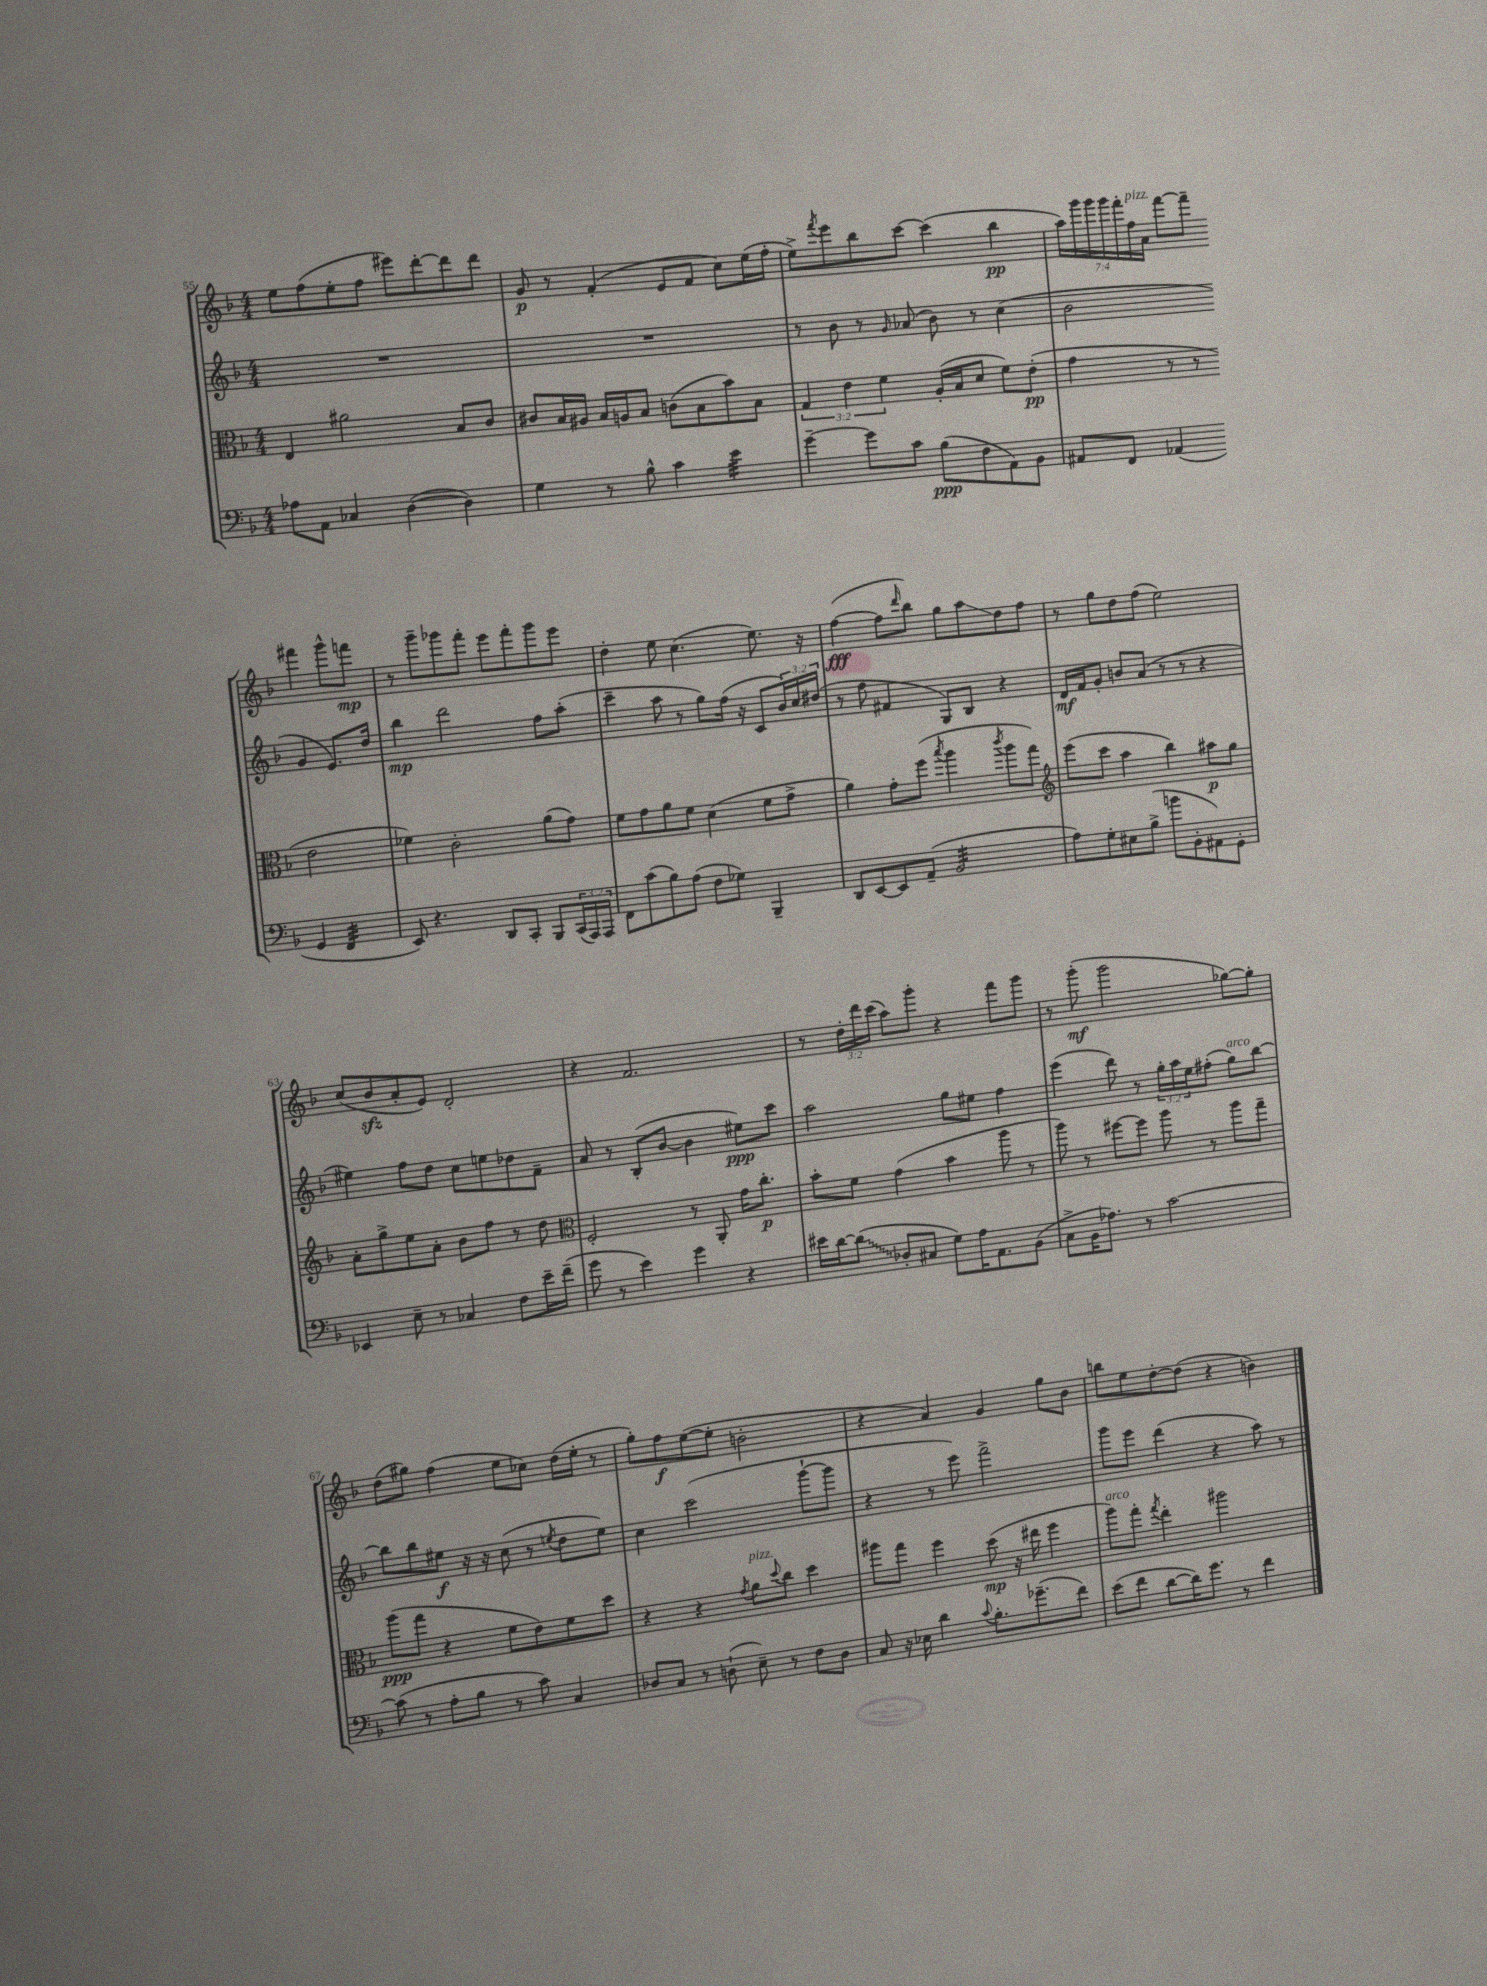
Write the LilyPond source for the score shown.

<<
\new StaffGroup <<
\new Staff = "s0" {
    \clef treble \key f \major \numericTimeSignature \time 4/4 \override Staff.TupletNumber.text = #tuplet-number::calc-fraction-text
    e''8 f''8( e''8-. f''8 eis'''8) d'''8~-. d'''8 d'''8 |
    g'8\p r8 f'4-.( e'8 f'8 c''8) e''16( f''16-. |
    e''8->) \acciaccatura { f'''8 } e'''8 bes''8 c'''8~ c'''4( bes''4\pp |
    \tuplet 7/4 { a''16) g'''16 g'''16 g'''16 f'''16-. f''16^\markup { \italic "pizz." } a'16 } f'''8~ f'''8-- fis'''4 g'''8-^ f'''8\mp |
    r8 g'''8-- ges'''8 f'''8-. e'''8 f'''8-. ges'''8 e'''8 |
    d''4-. e''8 c''4.( e''8.) r16 |
    f''4~\fff( f''8 \grace { d'''16 } bes''8) g''8 a''8\glissando d''8 f''8 |
    r8 g''8 d''8 f''8( e''2) |
    c''8( bes'8\sfz a'8-. e'8) d'2-. |
    r4 f'2. |
    r8 \tuplet 3/2 { d''16-. d'''16 c'''16( } a''8) g'''8-. r4 f'''8 g'''8 |
    r8 g'''8-.\mf( g'''2 ges''8~) ges''8-. |
    d''8( gis''8) f''4( e''8 ces''8) d''16( e''16-. r8 |
    g''8-.) f''8\f e''8~( e''8-. b'2-. |
    r4 a'4) g'4 g''8 bes'8 |
    b''8 e''8 d''8~-. d''8( r4 b'4) \bar "|." |
}
\new Staff = "s1" {
    \clef treble \key f \major \numericTimeSignature \time 4/4 \override Staff.TupletNumber.text = #tuplet-number::calc-fraction-text
    R1 |
    R1 |
    r8 bes'8 r8 \grace { g'16 } aes'8( bes'8) r8 c''4( |
    bes'2 g'4 e'8.) d''16 |
    bes''4\mp d'''2 f''8 a''8-.( |
    c'''4-- a''8 r8 g''8) f''16( r16 c'8 \tuplet 3/2 { bes'16) c''16 dis''16( } |
    r8 f''8 fis'4 g8) bes8 r4 |
    d'16\mf f'16 g'8-. b'8 a'8( r8 r8 r4 |
    eis''4) f''8 d''8 c''8 e''8 des''8 f'8-- |
    a'8 r8 bes8-.( bes'8~ bes'4 eis''8\ppp) c'''8 |
    a''2 g''8 eis''8 f''4 |
    e'''4( d'''8) r8 \tuplet 3/2 { g''16-. a''16 e''16 } fis''8-.( g''8^\markup { \italic "arco" }) bes''8~ |
    bes''8 bes''8 eis''8\f r16 r16 c''8( r8 \acciaccatura { e''8 } d''8 e''8) |
    c''4 c'''2( g'''8~-! g'''8 |
    r4 r8 e'''8) f'''2-> |
    g'''8 e'''8 d'''4( r4 a''8) r8 \bar "|." |
}
\new Staff = "s2" {
    \clef alto \key f \major \numericTimeSignature \time 4/4 \override Staff.TupletNumber.text = #tuplet-number::calc-fraction-text
    e4 ais'2 bes8 c'8 |
    cis'8 bes16 ais16 bes16 a16 bes8 c'8( bes8 bes'8) bes8 |
    \tuplet 3/2 { g4 e'4 f'4 } a16-.( bes16 d'8 f'8) e'8-.\pp( |
    g'4 r8 r8 e'2 |
    fes'4) c'2-. a'8( g'8) |
    f'8 g'8 a'8 f'8 d'4( f'8 g'8-> |
    a'4) g'8-. f''8( \acciaccatura { bes''8 } a''4 \acciaccatura { c'''8 } a''8 g''8) |
    \clef treble e'''8( c'''8 a''4 bes''4) ais''8\p g''8 |
    a'8-. g''8-> e''8 a'8-. bes'8 f''8 r8 d''8 |
    \clef alto f2-. r8 a,8-. g'16 c''8.-.\p |
    bes'8-. f'8 g'4( bes'4 a''8 r8 |
    a''8) r8 fis''8~ fis''8 a''8 r8 a''8 g''8-- |
    a''8\ppp( g''8 r4 f'8 e'8) f'8 d''8 |
    r4 r4 \acciaccatura { g'8 } a'8^\markup { \italic "pizz." } \appoggiatura { d''8 } c''8 d''4 |
    ais''8 g''8 f''4 d''8\mp( r16 eis''16 f''4 |
    a''8^\markup { \italic "arco" }) g''8-. \acciaccatura { g''8 } e''4-. ais''2 \bar "|." |
}
\new Staff = "s3" {
    \clef bass \key f \major \numericTimeSignature \time 4/4 \override Staff.TupletNumber.text = #tuplet-number::calc-fraction-text
    aes8 a,8 ces4 d4~( d4) |
    g4 r8 bes8-^ c'4 e'4:32 |
    g'4~-- g'8 c'8 bes8\ppp( f8 a,8) bes,8 |
    ais,8 f,8 aes,4( g,4 f,4:32 |
    e,8) r4. d,8 c,8-. bes,,8 \tuplet 3/2 { c,16( a,,16) a,,16 } |
    f,8 c'8( bes8) a8( f8 ges8) bes,,4-- |
    d,8 e,8~ e,8 a,8--( bes,2:32 |
    a8) g8-. eis8 bes8->( b'8 bes,8-. ais,8) g,8-. |
    ees,4 e8-- r8 ces4 f8 e'16-- f'16--( |
    g'8 r8 e'4) g'4 r4 |
    eis'16 d'16~ \once \override Glissando.style = #'zigzag d'8\glissando( des8-. cis8 g8) a16 a,8. bes,8( |
    c8-> bes,16 aes8.) r8 c'2~ |
    c'8( r8 a8-. bes8 r8 c'8) c4 |
    des8 c8 r8 d8-!( e8--) r8 f8 d8 |
    c8 r16 ees16 d'4 \appoggiatura { c'8 } bes8.-. ges'8.--( f'8) |
    e'8( f'8 d'8~ d'16) g'8. r8 f'4 \bar "|." |
}
>>
>>
\layout { \context { \Score currentBarNumber = #55 } }
